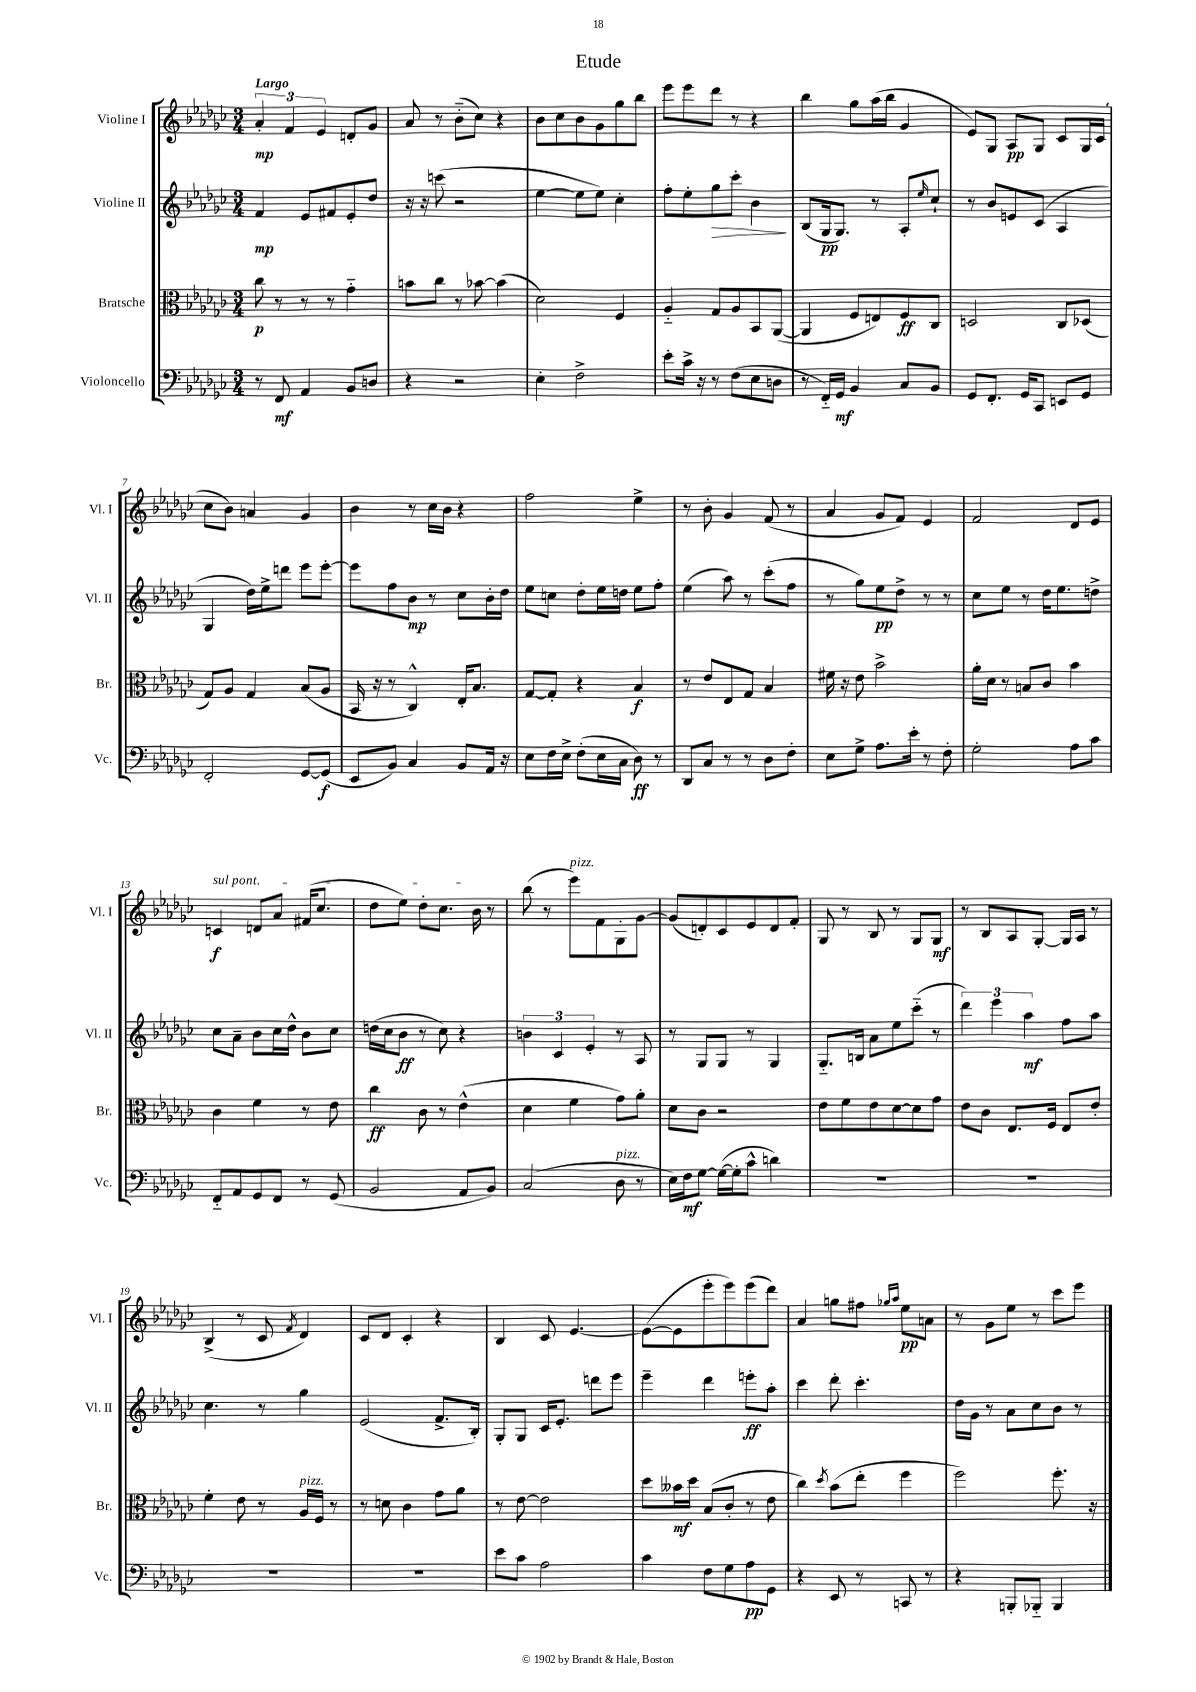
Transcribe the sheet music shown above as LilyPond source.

\header { title = "Etude" }
<<
\new StaffGroup <<
\new Staff = "s0" \with { instrumentName = "Violine I" shortInstrumentName = "Vl. I" } {
    \clef treble \key ges \major \numericTimeSignature \time 3/4 \tempo "Largo"
    \tuplet 3/2 { aes'4-.\mp f'4 ees'4 } d'8-. ges'8 |
    aes'8 r8 bes'8-_( ces''8) r4 |
    bes'8 ces''8 bes'8 ges'8 ges''8 bes''8 |
    ees'''8 ees'''8 des'''8 r8 r4 |
    bes''4 ges''8 aes''16( bes''16 ges'4 |
    ees'8) ges8 aes8\pp ges8 ces'8 ges16 ces'16( |
    ces''8 bes'8) a'4 ges'4 |
    bes'4 r8 ces''16 bes'16 r4 |
    f''2 ees''4-> |
    r8 bes'8-. ges'4 f'8( r8 |
    aes'4 ges'8 f'8) ees'4 |
    f'2 des'8 ees'8 |
    \once \override TextSpanner.bound-details.left.text = \markup { \italic "sul pont." } c'4\f\startTextSpan d'8 aes'8 fis'16( ces''8. |
    des''8 ees''8) des''8-. ces''8. bes'16\stopTextSpan r8 |
    bes''8( r8 ees'''8^\markup { \italic "pizz." }) f'8 ges8-. ges'8~ |
    ges'8( d'8-.) ces'8 ees'8 d'8 f'8-. |
    ges8 r8 bes8 r8 ges8 ges8\mf |
    r8 bes8 aes8 ges8~-. ges16 aes16 r8 |
    bes4->( r8 ces'8 \acciaccatura { f'8 } des'4) |
    ces'8 des'8 ces'4-. r4 |
    bes4 ces'8 ees'4.~ |
    ees'8~( ees'8 ees'''8-. ees'''8) ees'''8( des'''8) |
    aes'4 g''8 fis''8 \grace { ges''16 aes''16 } ees''8\pp a'8 |
    r8 ges'8 ees''8 r8 ces'''8 ees'''8 \bar "|." |
}
\new Staff = "s1" \with { instrumentName = "Violine II" shortInstrumentName = "Vl. II" } {
    \clef treble \key ges \major \numericTimeSignature \time 3/4
    f'4\mp ees'8 fis'8 ees'8-. des''8 |
    r16 r16 c'''8( r2 |
    ees''4~ ees''8 ees''8) ces''4-. |
    f''8-. ees''8-. ges''8\> ces'''8-. bes'4\! |
    bes8( ges16\pp ges8.) r8 aes8-. \grace { ees''16 } ces''8-! |
    r8 bes'8 e'8 ces'8( aes4 |
    ges4 des''16) ees''16-> d'''8 ees'''8 ees'''8~-. |
    ees'''8 f''8 bes'8\mp r8 ces''8 bes'16-. des''16 |
    ees''8 c''8 des''8-. ees''16 d''16 ees''8 f''8-. |
    ees''4( aes''8) r8 ces'''8-.( f''8 |
    r8 ges''8) ees''8\pp des''8-> r8 r8 |
    ces''8 ees''8 r8 des''16 ees''8. d''8-> |
    ces''8 aes'8-- bes'8 ces''16 des''16-^ bes'8 ces''8 |
    d''16( ces''16 bes'8\ff r8 ces''8) r4 |
    \tuplet 3/2 { b'4 ces'4 ees'4-. } r8 aes8 |
    r8 ges8 ges8 r8 ges4 |
    ges8.-_ b16 aes'8 ees''8 ces'''8-_( r8 |
    \tuplet 3/2 { des'''4) ees'''4 aes''4\mf } f''8 aes''8 |
    ces''4. r8 ges''4 |
    ees'2( f'8.-> bes16-.) |
    ges8-. ges8 ces'16 ees'8.-. d'''8 ees'''8 |
    ees'''4-- des'''4 e'''8-.\ff aes''8-. |
    ces'''4 des'''8-. ces'''4.-. |
    des''16 ges'16 r8 aes'8 ces''8 bes'8 r8 \bar "|." |
}
\new Staff = "s2" \with { instrumentName = "Bratsche" shortInstrumentName = "Br." } {
    \clef alto \key ges \major \numericTimeSignature \time 3/4
    ces''8\p r8 r8 r8 ges'4-_ |
    b'8 ces''8 r8 bes'8~ bes'4( |
    des'2) f4 |
    aes4-_ ges8 aes8 bes,8 aes,8~( |
    aes,4 f8 e8) f8\ff ces8 |
    d2 ces8 des8( |
    ges8) aes8 ges4 bes8( aes8 |
    bes,16 r16 r8 ces4-^) ees16-. bes8. |
    ges8~ ges8-. r4 bes4\f |
    r8 ees'8 ees8 ges8 bes4 |
    fis'16 r16 ees'8 bes'2-> |
    aes'16-. des'16 r8 b8 ces'8 bes'4 |
    ces'4 f'4 r8 ees'8 |
    ces''4\ff ces'8 r8 ees'4-^( |
    des'4 f'4 ges'8) aes'8-. |
    des'8 ces'8 r2 |
    ees'8 f'8 ees'8 des'8~ des'8 ges'8 |
    ees'8 ces'8 ees8. f16 ees8 ees'8-. |
    f'4-. ees'8 r8 aes16^\markup { \italic "pizz." } f16 r8 |
    r8 d'8 ces'4 ges'8 aes'8 |
    r8 ees'8~ ees'2 |
    des''8 beses'16\mf des''16 bes8( ces'8-. r8 ees'8 |
    ces''4) \acciaccatura { des''8 } bes'8( ees''8-. f''4 |
    f''2) f''8.-. r16 \bar "|." |
}
\new Staff = "s3" \with { instrumentName = "Violoncello" shortInstrumentName = "Vc." } {
    \clef bass \key ges \major \numericTimeSignature \time 3/4
    r8 f,8\mf aes,4 bes,8 d8 |
    r4 r2 |
    ees4-. f2-> |
    ees'8-. ces'16-> r16 r8 f8( ees8 d8 |
    r8 f,16-_) ges,16\mf bes,4 ces8 bes,8 |
    ges,8 f,8.-. ges,16 ces,8 e,8 ges,8 |
    f,2-. ges,8~ ges,8\f( |
    ees,8 bes,8) ces4 bes,8 aes,16 r16 |
    ees8 f16 ees16-> f8-.( ees16 ces16 des8\ff) r8 |
    des,8 ces8 r8 r8 des8 f8-. |
    ees8 ges8-> aes8. ees'16-. r8 f8-. |
    ges2-. aes8 ces'8 |
    f,8-_ aes,8 ges,8 f,8 r8 ges,8( |
    bes,2 aes,8 bes,8) |
    ces2( des8^\markup { \italic "pizz." } r8 |
    ees16) f16\mf ges8~ ges16~( ges16-. ces'8-^ d'4) |
    R2. |
    R2. |
    R2. |
    R2. |
    ees'8 ces'8 aes2 |
    ces'4 f8 ges8 aes8\pp ges,8 |
    r4 ees,8 r8 c,8 r8 |
    r4 b,,8-. bes,,8-_ bes,,4 \bar "|." |
}
>>
>>
